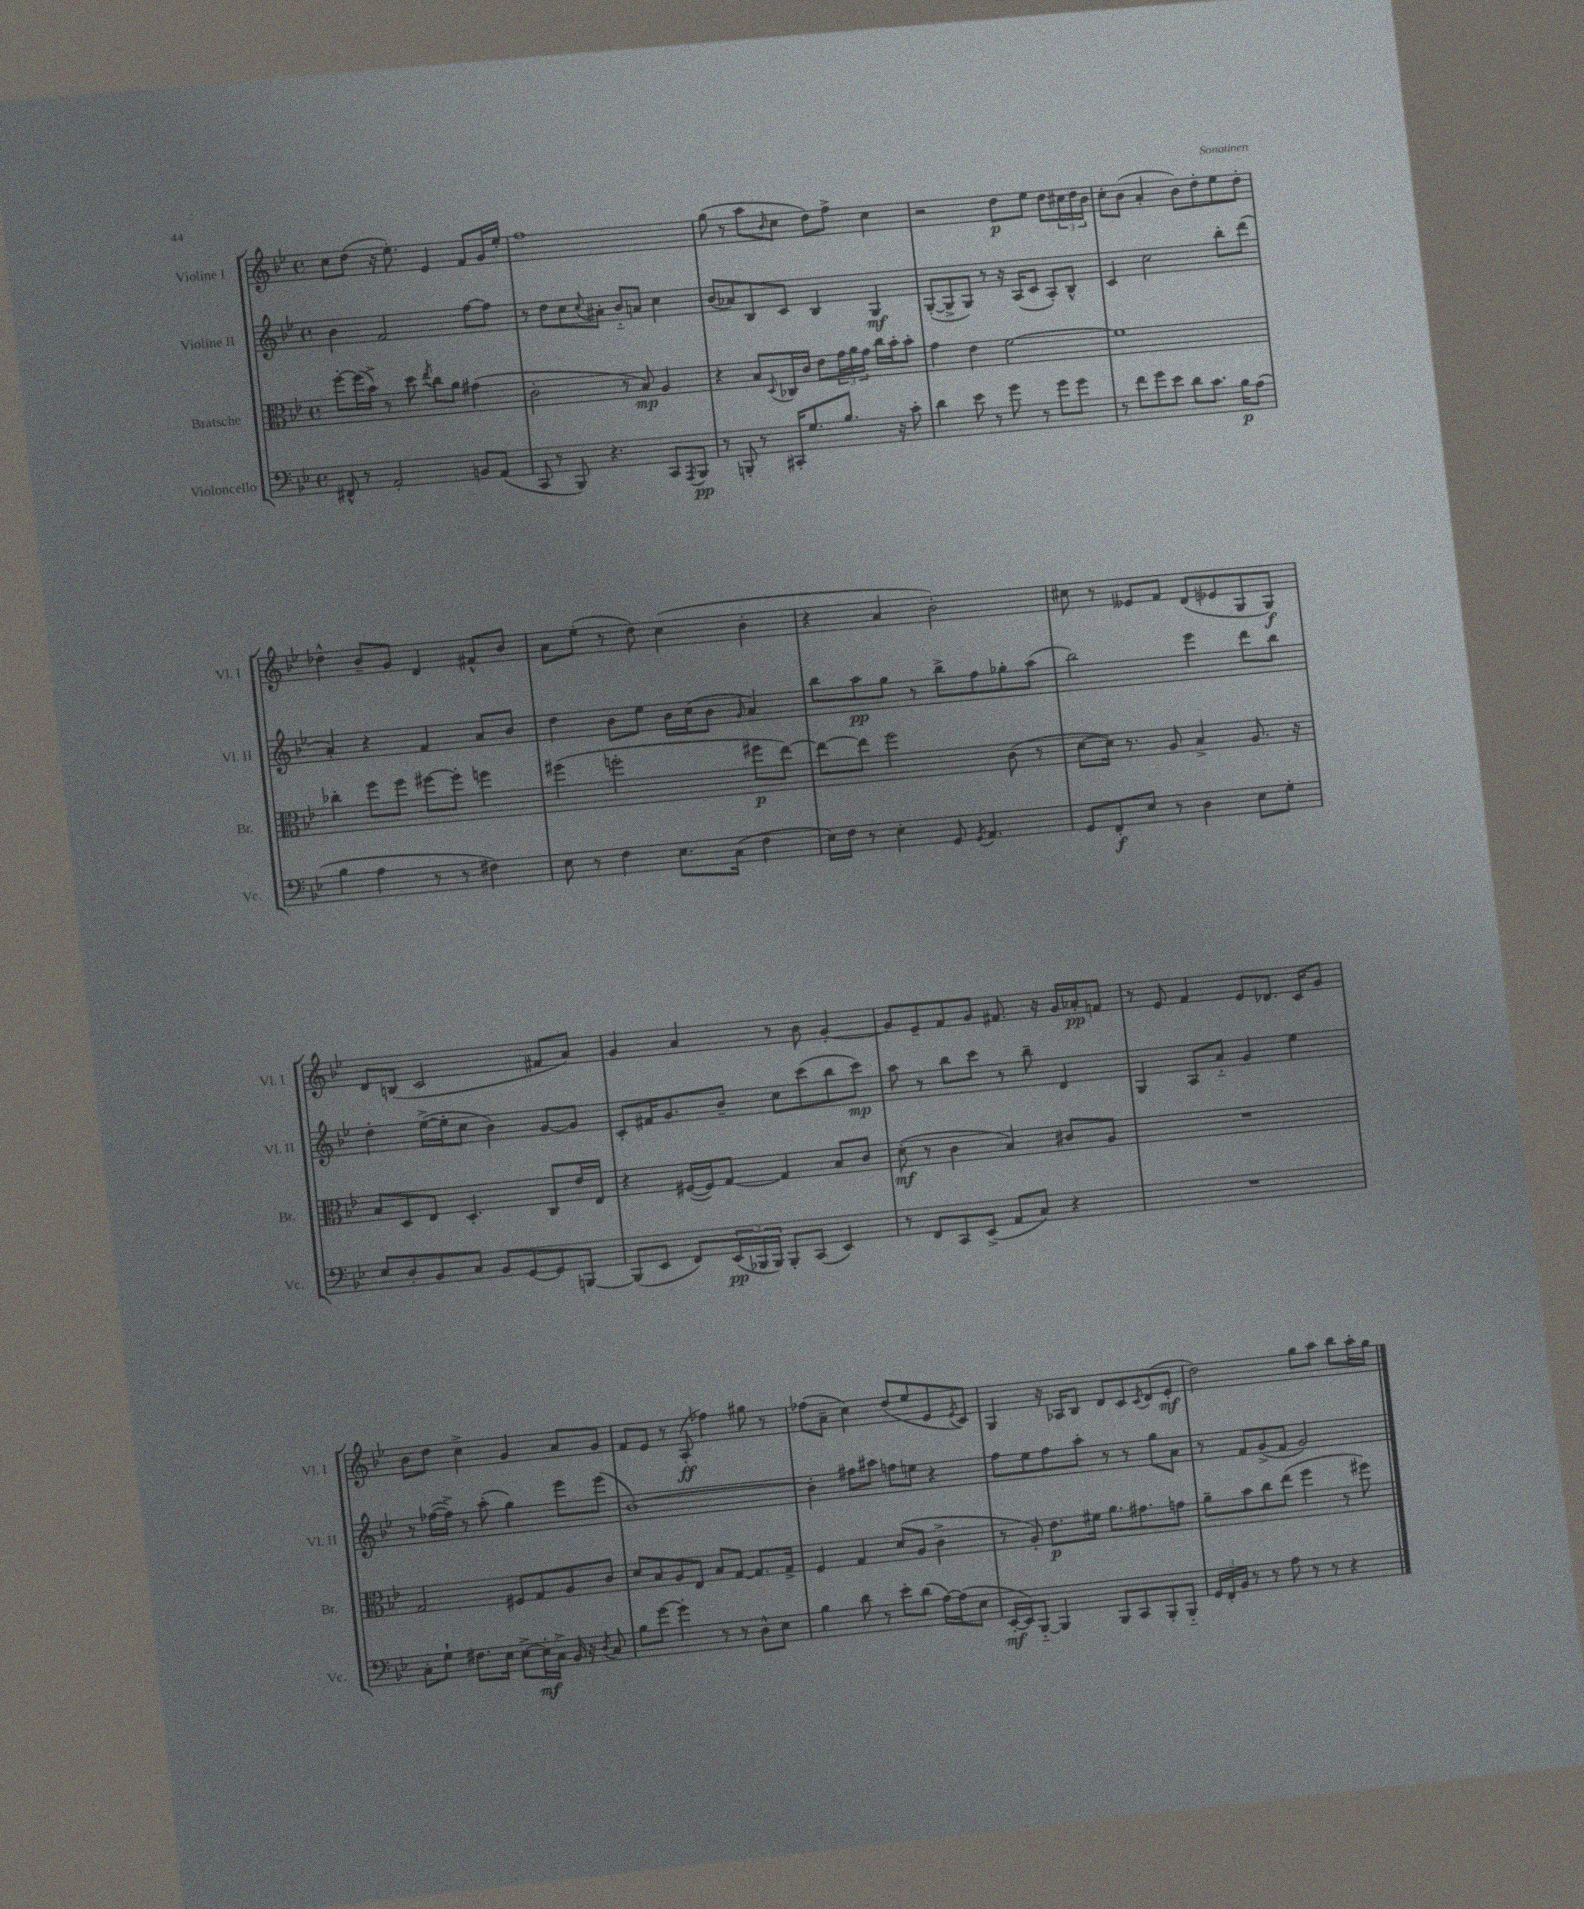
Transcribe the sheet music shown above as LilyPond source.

<<
\new StaffGroup <<
\new Staff = "s0" \with { instrumentName = "Violine I" shortInstrumentName = "Vl. I" } {
    \clef treble \key bes \major \defaultTimeSignature \time 4/4
    c''8 d''8( r16 ees''8.-.) ees'4 f'8 g'16 ees''16-. |
    f''1 |
    g''8( r8 a''8 \grace { bes'16 } c''8 d''8) f''8-> c''4 |
    r2 d''8\p ees''8 d''8 \tuplet 3/2 { cis''16 d''16 bes'16 } |
    c''8-. bes'8( a'4-. bes'8) d''8-. ees''8 d''8-. |
    des''4-^ bes'8-- g'8 d'4 fis'8-^ bes'8 |
    a'8 ees''8-.( r8 d''8) c''4( bes'4-. |
    r4 a'4 bes'2-.) |
    cis''8 r8 eeses'8 f'8 d'8( ees'8 g8 g8\f) |
    d'8 b8( c'2 fis'8 a'8) |
    g'4 a'4 r8 bes'8 g'4~-. |
    g'8 ees'8-- f'8 g'8 fis'8. r16 g'16 aes'16-.\pp f'8 |
    r8 ees'8 f'4 ees'8 des'8. c'16 g'8 |
    bes'8 d''8 c''4-> g'4 a'8 g'8 |
    f'8 ees'8 r8 a8-.\ff( fes''4) gis''8 r8 |
    fes''8( a'8-- c''4) d''8( ees''8 ees'8 \acciaccatura { ees'8 } c'8) |
    g4 r16 aes16 bes8 d'8 c'8 \acciaccatura { c'8 } d'8( ees'8-.\mf |
    d''2) g''8 a''8 bes''8 a''16-. g''16 \bar "|." |
}
\new Staff = "s1" \with { instrumentName = "Violine II" shortInstrumentName = "Vl. II" } {
    \clef treble \key bes \major \defaultTimeSignature \time 4/4
    bes'4 f'2 f''8~ f''8 |
    r8 d''8 c''8 \appoggiatura { c''8 } ais'8-. bes'8-_ a'8 c''4 |
    bes'8( aes'8) bes8 c'8 bes4 g4\mf |
    g8~-.( g8-> g8) r8 r16 a16( c'8 a8-.) bes8-^ |
    c'4 c''2 bes''8-. d'''8( |
    a'4-.) r4 f'4 a'8 bes'8 |
    d''4 bes'8 ees''8 bes'16 c''16( bes'8 \grace { g'16 } a'4) |
    bes''8 a''8\pp g''8 r8 bes''8-> f''8 ges''8-. a''8( |
    bes''2) ees'''4 d'''8 bes''8 |
    d''4-. ees''16~->( ees''16-. c''8 bes'4) g'8~ g'8 |
    c'8-. fis'16 g'8. bes'8-- c''8 c'''8( bes''8 c'''8\mp) |
    a''8 r8 bes''8 c'''8 r8 bes''8-- d'4 |
    g4 a8 a'8-_ g'4 ees''4 |
    r8 fes''16~( fes''16->) r8 a''8-.( g''4) ees'''8 ees'''8( |
    bes'1~) |
    bes'4-. fis''8 ais''8 f''8 e''8 r4 |
    f''8 ees''8 f''8 a''8-. r8 r8 g''8 a'8 |
    r8 f'8 g'8->( f'8 g'2) \bar "|." |
}
\new Staff = "s2" \with { instrumentName = "Bratsche" shortInstrumentName = "Br." } {
    \clef alto \key bes \major \defaultTimeSignature \time 4/4
    f''8~-. f''16( bes'16->) r8 d''8 \acciaccatura { ees''8 } c''8 a'8 gis'4( |
    c'2-. r8 bes8\mp) a4 |
    r4 bes8 \appoggiatura { d8 } ces16 c'16 ees'8 \tuplet 3/2 { g'16 a'16 g'16 } c''16 bes'16-. bes'8-. |
    g'4 ees'4 f'2~ |
    f'1 |
    ces''4-. f''8 f''8 fis''8~ fis''8-. f''4 |
    fis''4( f''2-. fis''8\p ees''8~) |
    ees''8~ ees''8 f''2 c'8( r8 |
    d'8~ d'16) r8. a8 bes4-> a8. r16 |
    bes8 d8 ees8 d4.-. c8 ees'16 ees16 |
    r4 fis16~( fis16) g8~ g4 bes8 c'8 |
    d'8-.\mf( r8 c'4 bes4) cis'8 a8 |
    R1 |
    g2 fis8 g8 a8 c'8 |
    d'8 bes8 a8 ees8 bes8 g8~ g8. g16-> |
    f4 g4 d'8( a8 c'4-> |
    r8 a8-.) ees'8.\p fis'16 a'8. gis'8. g'8 |
    a'8-- bes'8 c''8 ees''8( f''4 r8 fis''8) \bar "|." |
}
\new Staff = "s3" \with { instrumentName = "Violoncello" shortInstrumentName = "Vc." } {
    \clef bass \key bes \major \defaultTimeSignature \time 4/4
    fis,8-^ r8 a,2-. b,8 a,8( |
    c,8 r8 bes,,8) r4. c,8 \acciaccatura { a,,8 } bes,,8\pp |
    r8 b,,8-. r8 cis,16-. g8. bes8. r16 c'8-. |
    d'4 ees'8 r8 g'8 r8 g'8 g'8 |
    r8 f'8 g'8 ees'8 d'8 c'8. bes16\p a8( |
    bes4 a4 r8 r8 fis4) |
    ees8 r8 f4 ees8. c16( f4 |
    ees16) f16 r8 ees4-. g,8 \acciaccatura { g,8 } a,4. |
    g,8 f,8-.\f ees8 r8 d4 ees8 g8-. |
    ees8 d8-. bes,8 c8 bes,8 g,8~ g,8 b,,8~ |
    b,,8( ees,8 f,8) \tuplet 3/2 { ees,16\pp( bes,,16 bes,,16) } bes,,8-. c,8( ees,4) |
    r8 f,8 c,8 ees,8->( a,8 c8) r4 |
    R1 |
    c8-. g8-! fis8. ees16 ees8~-> ees16-.\mf c16-> bes,16 r16 \acciaccatura { d8 } c8 |
    bes8 g'8~ g'4-. r8 r8 d8-^ ees8 |
    bes4 d'8 r8 ees'8-. d'8( a16~) a16( ees8 |
    ees,16~-.\mf ees,16) bes,,8~-_ bes,,4 bes,,8 c,8 bes,,8-. bes,,8-_ |
    \tuplet 3/2 { g,16 f,16-. bes,16 } r8 r8 a8 r8 r8 r4 \bar "|." |
}
>>
>>
\layout { \context { \Score \remove "Bar_number_engraver" } }
